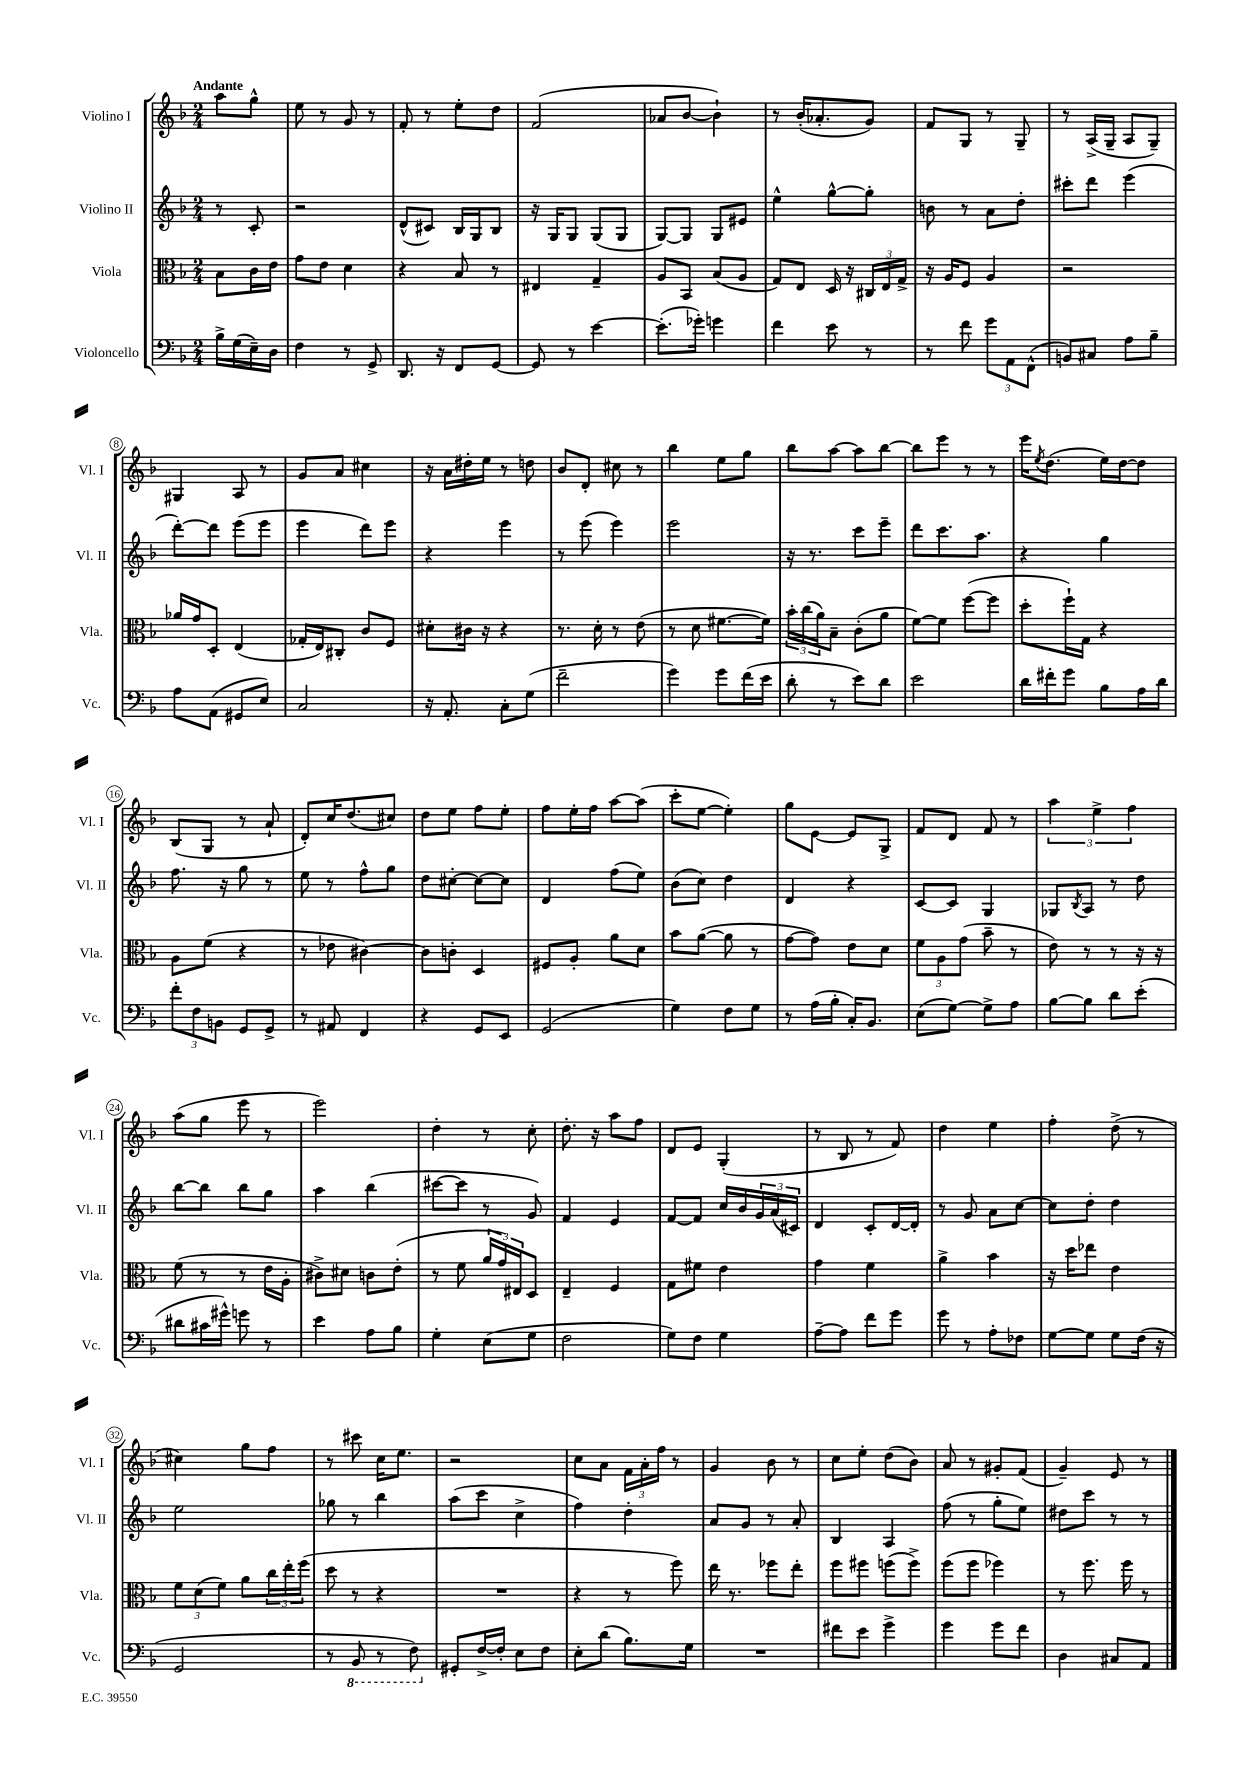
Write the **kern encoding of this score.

**kern	**kern	**kern	**kern
*staff4	*staff3	*staff2	*staff1
*clefF4	*clefC3	*clefG2	*clefG2
*k[b-]	*k[b-]	*k[b-]	*k[b-]
*M2/4	*M2/4	*M2/4	*M2/4
16B-^	8B-	8r	8aa
(16G	.	.	.
16E~)	16c	8c'	8gg^^
16D	16e	.	.
=	=	=	=
4F	8g	2r	8ee
.	8e	.	8r
8r	4d	.	8g
8GG^	.	.	8r
=	=	=	=
8.DD	4r	(8d^^	8f'
.	.	8c#)	8r
16r	.	.	.
8FF	8B-	16B-	8ee'
.	.	16G	.
[8GG	8r	8B-	8dd
=	=	=	=
8GG]	4E#	16r	(2f
.	.	16G	.
8r	.	8G	.
[4e	4G~	(8G	.
.	.	8G	.
=	=	=	=
(8.e']	8A	[8G)	8a-
.	8BB-	8G]	[8b-
16g-')	.	.	.
4g	(8B-	8G	4b-`])
.	8A	8e#	.
=	=	=	=
4f	8G)	4ee^^	8r
.	8E	.	(16b-'
.	.	.	8.a-'
8e	16D	[8gg^^	.
.	16r	.	.
8r	24C#	8gg']	8g)
.	24E	.	.
.	24G^	.	.
=	=	=	=
8r	16r	8b	8f
.	16A	.	.
8f	8F	8r	8G
12g	4A	8a	8r
12AA	.	.	.
.	.	8dd'	8G~
(12FF^^	.	.	.
=	=	=	=
8BB)	2r	8ccc#'	8r
8C#	.	8ddd	(16A^
.	.	.	16G~
8A	.	(4eee	8A
8B-~	.	.	8G~)
=	=	=	=
8A	16a-	[8ddd')	4G#
.	16g	.	.
(8AA	8D'	8ddd]	.
8GG#	(4E	(8eee	8A
8E)	.	8eee	8r
=	=	=	=
2C	16G-'	4eee	8g
.	16E)	.	.
.	8C#'	.	8a
.	8c	8ddd)	4cc#
.	8F	8eee	.
=	=	=	=
16r	8d#'	4r	16r
8.AA'	.	.	16a
.	16c#	.	16dd#'
.	16r	.	16ee
8C'	4r	4eee	8r
(8G	.	.	8dd
=	=	=	=
2f~	8.r	8r	8b-
.	.	(8eee	8d'
.	16d'	.	.
.	8r	4eee)	8cc#
.	(8e	.	8r
=	=	=	=
4g)	8r	2eee	4bb-
.	8d	.	.
8g	[8.f#	.	8ee
(16f	.	.	8gg
16e	16f#])	.	.
=	=	=	=
8d'	24b-'	16r	8bb-
.	(24cc	.	.
.	.	8.r	.
.	24a)	.	.
8r	8B-~	.	[8aa
8e)	(8c'	8ccc	8aa]
8d	8a	8eee~	[8bb-
=	=	=	=
2e	[8f)	8ddd	8bb-]
.	8f]	8.ccc	8eee
.	([8ff	.	8r
.	.	8.aa	.
.	8ff]	.	8r
=	=	=	=
16d	8dd'	4r	16eee
.	.	.	8qee
16f#'	.	.	(8.dd
8g	16ff`)	.	.
.	16G	.	.
8B-	4r	4gg	16ee)
.	.	.	[16dd
16A	.	.	8dd]
16d	.	.	.
=	=	=	=
12f'	8A	8.ff	(8B-
12F	.	.	.
.	(8f	.	8G
12BB	.	.	.
.	.	16r	.
8GG	4r	8gg	8r
8GG^	.	8r	8a`
=	=	=	=
8r	8r	8ee	8d')
8AA#	8e-	8r	16cc
.	.	.	(8.dd
4FF	[4c#)	8ff^^	.
.	.	8gg	8cc#)
=	=	=	=
4r	8c#]	8dd	8dd
.	8c'	[8cc#'	8ee
8GG	4D	8cc#_	8ff
8EE	.	8cc#]	8ee'
=	=	=	=
(2GG	8F#	4d	8ff
.	8A'	.	16ee'
.	.	.	16ff
.	8a	(8ff	[8aa
.	8d	8ee)	(8aa]
=	=	=	=
4G)	8b-	(8b-	8ccc'
.	([8a	8cc)	[8ee
8F	8a]	4dd	4ee'])
8G	8r	.	.
=	=	=	=
8r	[8g	4d	8gg
(16A	8g])	.	[8e
16B-'	.	.	.
16C')	8e	4r	8e]
8.BB-	.	.	.
.	8d	.	8G^
=	=	=	=
(8E	12f	[8c	8f
.	12A	.	.
[8G)	.	8c]	8d
.	(12g	.	.
8G^]	8b-~	4G	8f
8A	8r	.	8r
=	=	=	=
[8B-	8e)	8G-	6aa
.	.	8qB-	.
8B-]	8r	8A	.
.	.	.	6ee^
8d	8r	8r	.
.	.	.	6ff
(8e'	16r	8dd	.
.	16r	.	.
=	=	=	=
8d#	(8f	[8bb-	(8aa
16c#	8r	8bb-]	8gg
16g#^^)	.	.	.
8g	8r	8bb-	8eee
8r	16e	8gg	8r
.	16A'	.	.
=	=	=	=
4e	8c#^)	4aa	2eee)
.	8d#	.	.
8A	8c	(4bb-	.
8B-	(8e'	.	.
=	=	=	=
4G'	8r	[8ccc#	4dd'
.	8f	8ccc#]	.
(8E	24a	8r	8r
.	24g)	.	.
.	24E#	.	.
8G	8D	8g)	8cc'
=	=	=	=
2F	4E~	4f	8.dd'
.	.	.	16r
.	4F	4e	8aa
.	.	.	8ff
=	=	=	=
8G)	8G	[8f	8d
8F	8f#	8f]	8e
4G	4e	16cc	(4G'
.	.	16b-	.
.	.	24g	.
.	.	(24a	.
.	.	24c#)	.
=	=	=	=
[8A~	4g	4d	8r
8A]	.	.	8B-
8f	4f	8c'	8r
8g	.	[16d	8f)
.	.	16d']	.
=	=	=	=
8g	4a^	8r	4dd
8r	.	8g	.
8A'	4b-	8a	4ee
8F-	.	[8cc	.
=	=	=	=
[8G	16r	8cc]	4ff'
.	16dd	.	.
8G]	8ee-	8dd'	.
8G	4e	4dd	(8dd^
(16F	.	.	8r
16r	.	.	.
=	=	=	=
2GG	12f	2ee	4cc#)
.	(12d	.	.
.	12f)	.	.
.	8a	.	8gg
.	24cc	.	8ff
.	24ee'	.	.
.	(24ff	.	.
=	=	=	=
8r	8dd	8gg-	8r
8BBB-	8r	8r	8ccc#
8r	4r	4bb-	16cc
.	.	.	8.ee
8FF)	.	.	.
=	=	=	=
8GG#'	2r	(8aa	2r
[16F^	.	8ccc	.
16F']	.	.	.
8E	.	4cc^	.
8F	.	.	.
=	=	=	=
8E'	4r	4ff)	8cc
(8d	.	.	8a
8.B-)	8r	4dd'	24f
.	.	.	24a'
.	.	.	24ff
.	8ff)	.	8r
16G	.	.	.
=	=	=	=
2r	16ee	8a	4g
.	8.r	.	.
.	.	8g	.
.	8ff-	8r	8b-
.	8ee'	8a'	8r
=	=	=	=
8f#	8ff	4B-	8cc
8e	8ff#	.	8ee'
4g^	(8ff	4A	(8dd
.	8ff^)	.	8b-)
=	=	=	=
4g	(8ff	(8ff	8a
.	8ff	8r	8r
8g	4ff-)	8gg'	8g#'
8f	.	8ee)	(8f
=	=	=	=
4D	8r	8dd#	4g~)
.	8.ff	8ccc	.
8C#	.	8r	8e
.	16ff	.	.
8AA	8r	8r	8r
==	==	==	==
*-	*-	*-	*-
